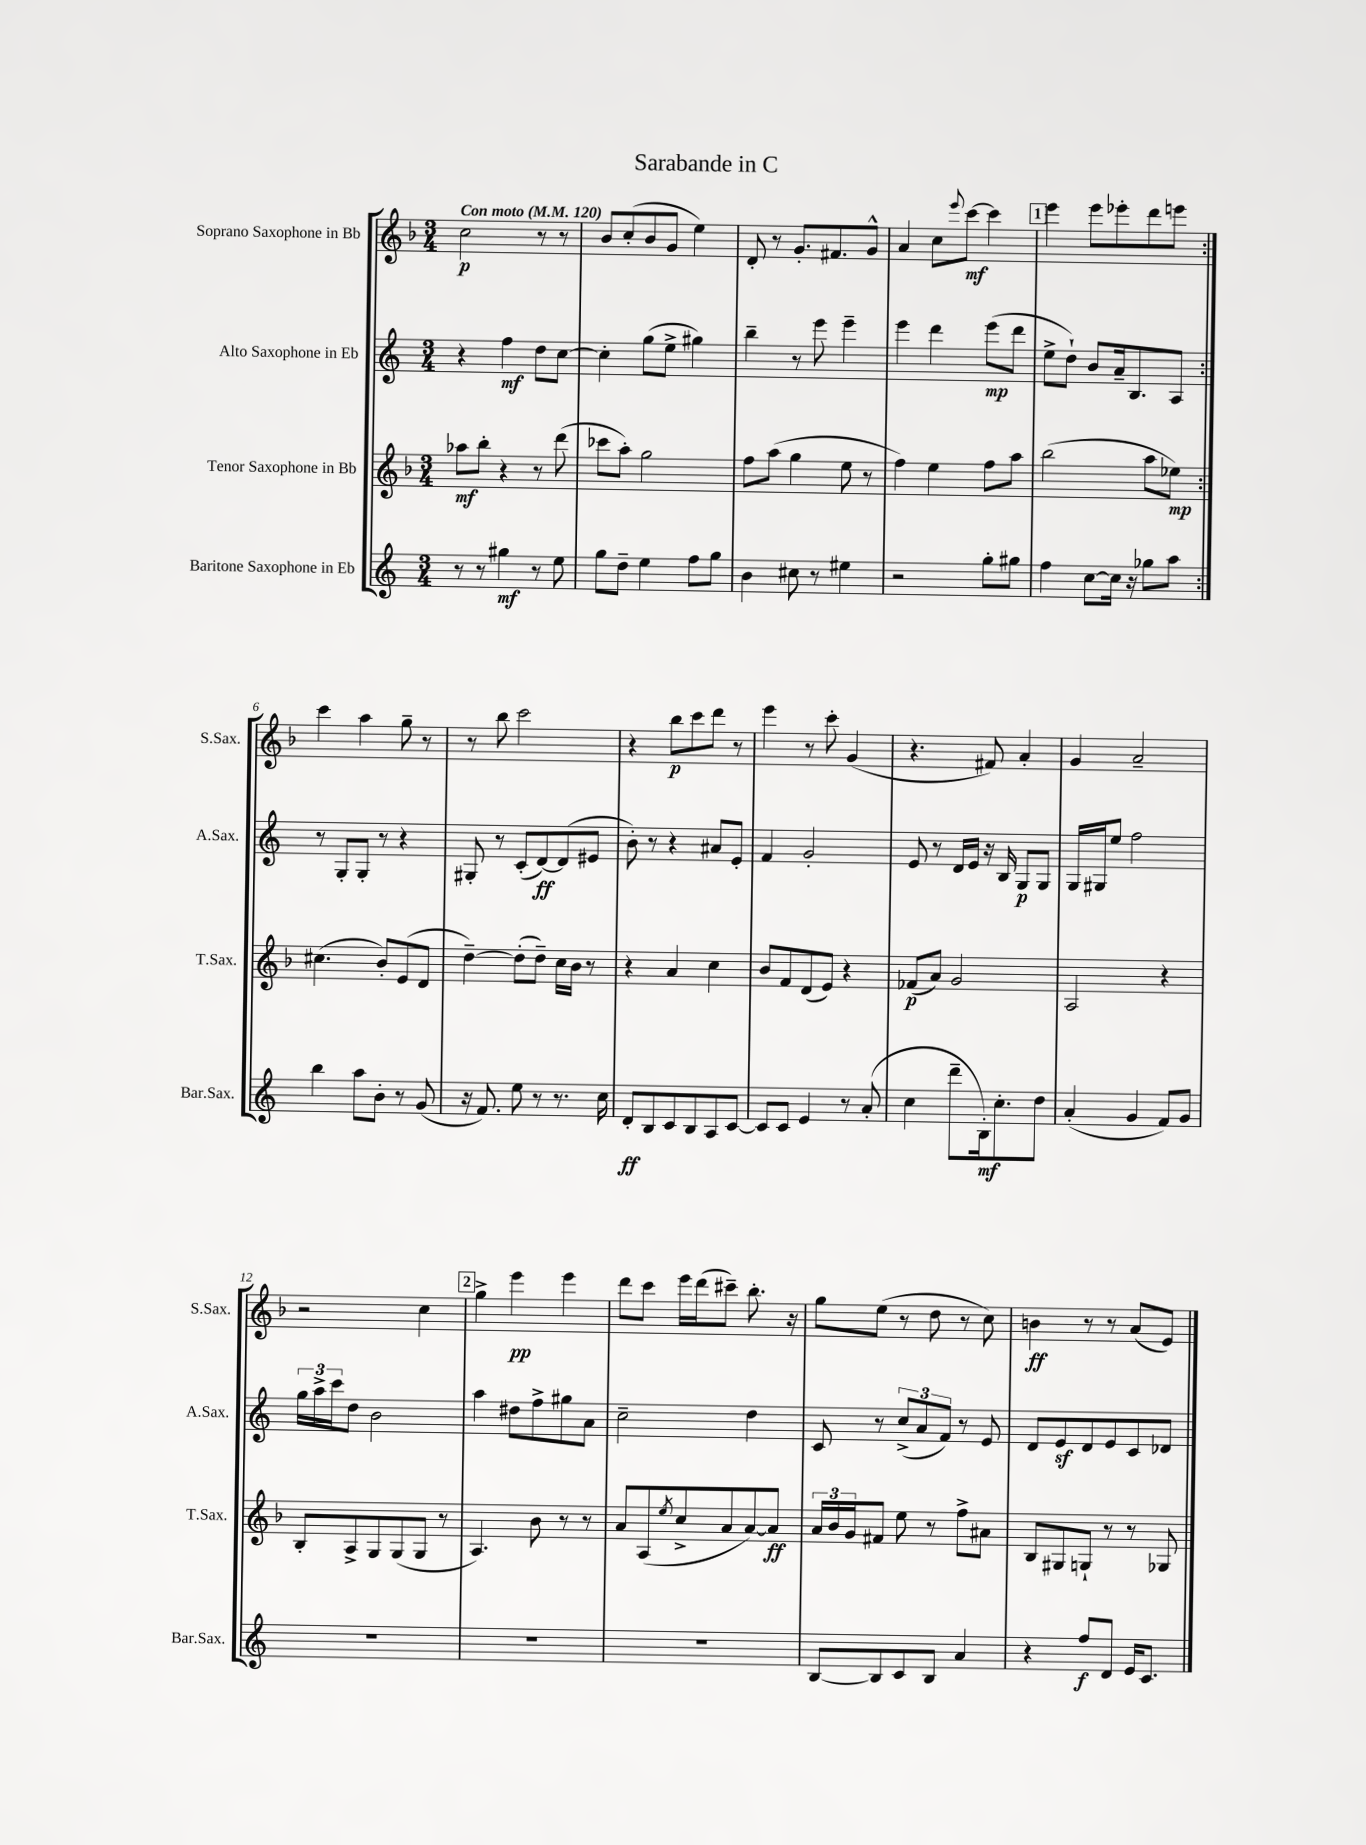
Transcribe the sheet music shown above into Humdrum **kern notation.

**kern	**dynam	**kern	**dynam	**kern	**dynam	**kern	**dynam
*part4	*part4	*part3	*part3	*part2	*part2	*part1	*part1
*staff4	*staff4	*staff3	*staff3	*staff2	*staff2	*staff1	*staff1
*I"Baritone Saxophone in Eb	*	*I"Tenor Saxophone in Bb	*	*I"Alto Saxophone in Eb	*	*I"Soprano Saxophone in Bb	*
*I'Bar.Sax.	*	*I'T.Sax.	*	*I'A.Sax.	*	*I'S.Sax.	*
*clefG2	*	*clefG2	*	*clefG2	*	*clefG2	*
*k[]	*	*k[b-]	*	*k[]	*	*k[b-]	*
*M3/4	*	*M3/4	*	*M3/4	*	*M3/4	*
*MM120	*	*MM120	*	*MM120	*	*MM120	*
=1	=1	=1	=1	=1	=1	=1	=1
!	!	!	!	!	!	!LO:TX:a:B:t=Con moto	!
8r	.	8aa-X\L	mf	4r	.	2cc\	p
8r	.	8bb-'\J	.	.	.	.	.
4gg#X\	mf	4r	.	4ff\	mf	.	.
8r	.	8r	.	8dd\L	.	8r	.
8ee\	.	(8ddd\	.	[8cc\J	.	8r	.
=2	=2	=2	=2	=2	=2	=2	=2
8gg\L	.	8ccc-X\L	.	4cc'\]	.	8b-/L	.
8dd~\J	.	8aa'\J)	.	.	.	(8cc'/	.
4ee\	.	2gg\	.	(8gg\L	.	8b-/	.
.	.	.	.	8ee^\J	.	8g/J	.
8ff\L	.	.	.	4gg#X\)	.	4ee\)	.
8gg\J	.	.	.	.	.	.	.
=3	=3	=3	=3	=3	=3	=3	=3
4b\	.	8ff\L	.	4bb~\	.	8d'/	.
.	.	(8aa\J	.	.	.	8r	.
8cc#X\	.	4gg\	.	8r	.	8.g'/L	.
8r	.	.	.	8eee\	.	.	.
.	.	.	.	.	.	8.f#X/	.
4ee#X\	.	8ee\	.	4eee~\	.	.	.
.	.	8r	.	.	.	8g^^/J	.
=4	=4	=4	=4	=4	=4	=4	=4
2r	.	4ff\)	.	4eee\	.	4a/	.
.	.	4ee\	.	4ddd\	.	8cc\L	.
.	.	.	.	.	.	8qqeee/	.
.	.	.	.	.	.	[8ccc\J	mf
8gg'\L	.	8ff\L	.	(8eee\L	mp	4ccc\]	.
8gg#X\J	.	8aa\J	.	8ddd\J	.	.	.
!!LO:REH:place=s1:t=1
=5	=5	=5	=5	=5	=5	=5	=5
4ff\	.	(2bb-\	.	8ee^\L	.	4eee\	.
.	.	.	.	8dd`\J)	.	.	.
[8cc\L	.	.	.	8b/L	.	8eee\L	.
16cc\Jk]	.	.	.	16a~/k	.	8eee-X'\	.
16r	.	.	.	8.B/	.	.	.
8gg-X\L	.	8aa\L	.	.	.	8ddd\	.
8aa\J	.	8ee-X\J)	mp	8A/J	.	8eeen\J	.
!!LO:LB:g=z
=6:|!	=6:|!	=6:|!	=6:|!	=6:|!	=6:|!	=6:|!	=6:|!
4bb\	.	(4.cc#X\	.	8r	.	4ccc\	.
.	.	.	.	8G'/L	.	.	.
8aa\L	.	.	.	8G'/J	.	4aa\	.
8b'\J	.	8b-'/L)	.	8r	.	.	.
8r	.	(8e/	.	4r	.	8gg~\	.
(8g/	.	8d/J	.	.	.	8r	.
=7	=7	=7	=7	=7	=7	=7	=7
16r	.	[4dd~\)	.	8G#X'/	.	8r	.
8.f/)	.	.	.	.	.	.	.
.	.	.	.	8r	.	8bb-\	.
8ee\	.	(8dd'\L]	.	(8c'/L	.	2ccc\	.
8r	.	8dd~\J)	.	[8d/)	ff	.	.
8.r	.	16cc\LL	.	(8d/]	.	.	.
.	.	16b-\JJ	.	.	.	.	.
.	.	8r	.	8e#X/J	.	.	.
16cc\	.	.	.	.	.	.	.
=8	=8	=8	=8	=8	=8	=8	=8
8d'/L	ff	4r	.	8b'\)	.	4r	.
8B/	.	.	.	8r	.	.	.
8c/	.	4a/	.	4r	.	8bb-\L	p
8B/	.	.	.	.	.	8ccc\	.
8A/	.	4cc\	.	8a#X/L	.	8ddd\J	.
[8c/J	.	.	.	8e'/J	.	8r	.
=9	=9	=9	=9	=9	=9	=9	=9
8c/L]	.	8b-/L	.	4f/	.	4eee\	.
8c/J	.	8f/	.	.	.	.	.
4e/	.	(8d/	.	2g'/	.	8r	.
.	.	8e/J)	.	.	.	8ccc'\	.
8r	.	4r	.	.	.	(4g/	.
(8a'/	.	.	.	.	.	.	.
=10	=10	=10	=10	=10	=10	=10	=10
4cc\	.	(8f-X/L	p	8e/	.	4.r	.
.	.	8a/J)	.	8r	.	.	.
8ddd~\L	.	2g/	.	16d/LL	.	.	.
.	.	.	.	16e/JJ	.	.	.
16B'\k)	mf	.	.	16r	.	8f#X/)	.
8.cc'\	.	.	.	16B/	.	.	.
.	.	.	.	8G/L	p	4a'/	.
8dd\J	.	.	.	8G/J	.	.	.
=11	=11	=11	=11	=11	=11	=11	=11
(4a'/	.	2A/	.	16G/LL	.	4g/	.
.	.	.	.	16G#X/J	.	.	.
.	.	.	.	8ee/J	.	.	.
4g/	.	.	.	2ff\	.	2a~/	.
8f/L)	.	4r	.	.	.	.	.
8g/J	.	.	.	.	.	.	.
!!LO:LB:g=z
=12	=12	=12	=12	=12	=12	=12	=12
2.r	.	8B-'/L	.	24gg\LL	.	2r	.
.	.	.	.	24aa^\	.	.	.
.	.	.	.	24ccc\J	.	.	.
.	.	8A^/	.	8dd\J	.	.	.
.	.	8G/	.	2b\	.	.	.
.	.	(8G/	.	.	.	.	.
.	.	8G/J	.	.	.	4cc\	.
.	.	8r	.	.	.	.	.
!!LO:REH:place=s1:t=2
=13	=13	=13	=13	=13	=13	=13	=13
2.r	.	4.A/)	.	4aa\	.	4gg^\	.
.	.	.	.	8dd#X\L	.	4eee\	pp
.	.	8b-\	.	8ff^\	.	.	.
.	.	8r	.	8gg#X\	.	4eee\	.
.	.	8r	.	8a\J	.	.	.
=14	=14	=14	=14	=14	=14	=14	=14
2.r	.	8a/L	.	2cc~\	.	8ddd\L	.
.	.	(8A/	.	.	.	8ccc\J	.
.	.	8qee/	.	.	.	.	.
.	.	8cc^/	.	.	.	16eee\LL	.
.	.	.	.	.	.	(16ddd\J	.
.	.	8a/	.	.	.	8ccc#X~\J)	.
.	.	[8a/)	.	4dd\	.	8.bb-'\	.
.	.	8a/J]	ff	.	.	.	.
.	.	.	.	.	.	16r	.
=15	=15	=15	=15	=15	=15	=15	=15
[8B/L	.	24a/LL	.	8c/	.	8gg\L	.
.	.	24b-/	.	.	.	.	.
.	.	24g/J	.	.	.	.	.
8B/]	.	8f#X/J	.	8r	.	(8ee\J	.
8c/	.	8ee\	.	(12cc^/L	.	8r	.
.	.	.	.	12a/	.	.	.
8B/J	.	8r	.	.	.	8dd\	.
.	.	.	.	12f/J)	.	.	.
4a/	.	8ff^\L	.	8r	.	8r	.
.	.	8a#X\J	.	8e/	.	8cc\)	.
=16	=16	=16	=16	=16	=16	=16	=16
4r	.	8B-/L	.	8d/L	.	4bn\	ff
.	.	8G#X/	.	8ez/	.	.	.
8ff/L	f	8Gn`/J	.	8d/	.	8r	.
8d/J	.	8r	.	8e/	.	8r	.
16e/KL	.	8r	.	8c/	.	(8a/L	.
8.c/J	.	.	.	.	.	.	.
.	.	8G-X/	.	8d-X/J	.	8e/J)	.
==	==	==	==	==	==	==	==
*-	*-	*-	*-	*-	*-	*-	*-
